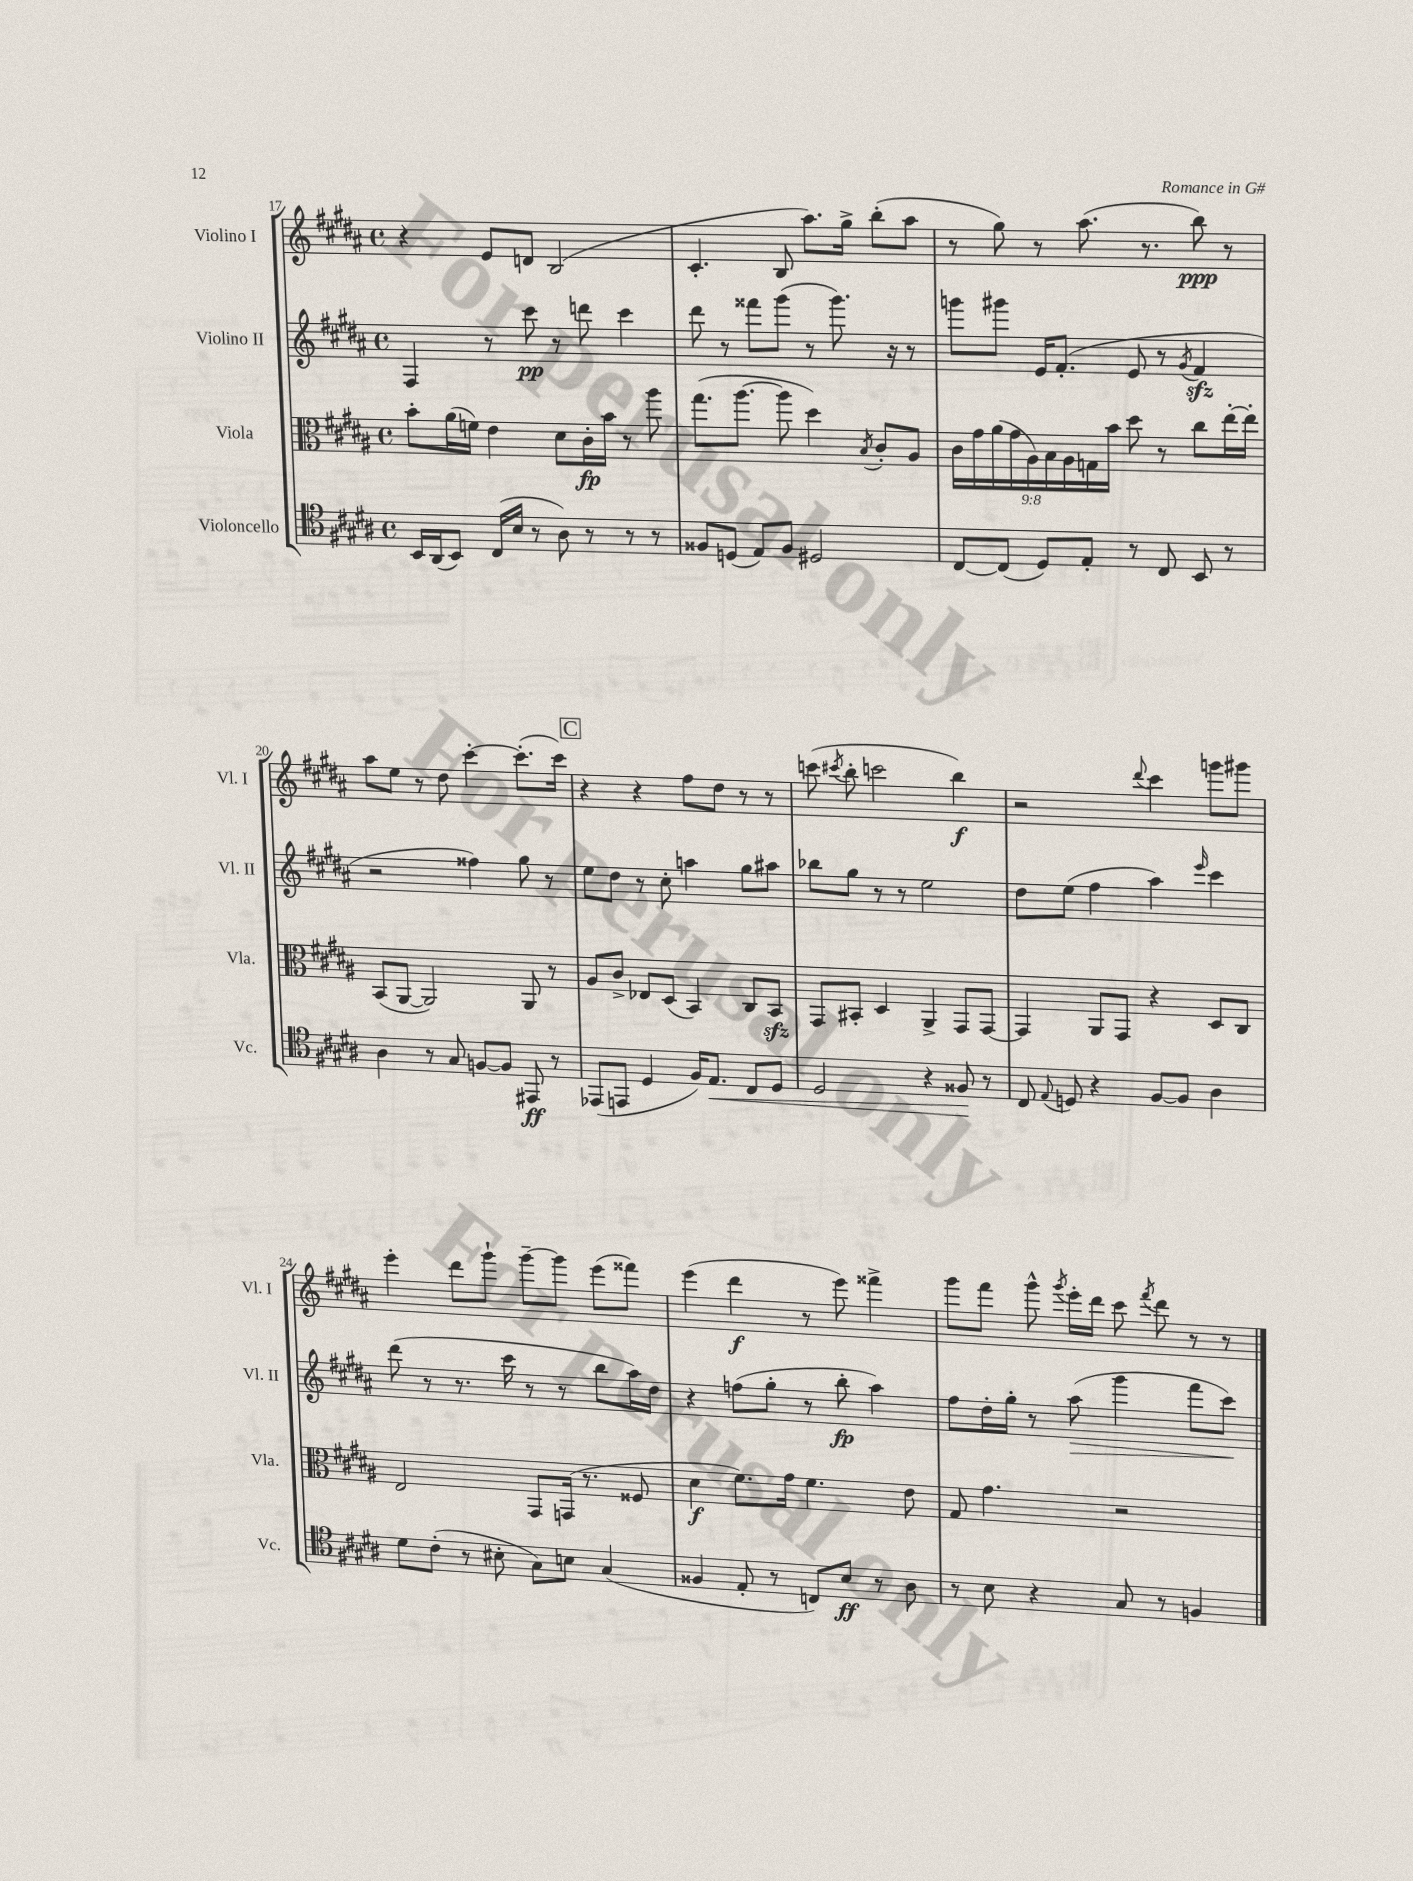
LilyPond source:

<<
\new StaffGroup <<
\new Staff = "s0" \with { instrumentName = "Violino I" shortInstrumentName = "Vl. I" } {
    \clef treble \key b \major \defaultTimeSignature \time 4/4
    \autoBeamOff r4 e'8[ d'8] b2( |
    cis'4.-. b8 ais''8.[) gis''16]-> b''8[-.( ais''8] |
    r8 gis''8) r8 ais''8.( r8. b''8\ppp) r8 |
    ais''8[ e''8] r8 dis''8 cis'''4~-. cis'''8.[-.( cis'''16]) |
    \mark \markup { \box "C" } r4 r4 fis''8[ dis''8] r8 r8 |
    c'''8( \acciaccatura { cis'''8 } b''8-. c'''2 b''4\f) |
    r2 \appoggiatura { dis'''8 } cis'''4 g'''8[ gis'''8] |
    e'''4-. dis'''8[ gis'''8]-! gis'''8[~-- gis'''8] e'''8[( fisis'''8]) |
    e'''4( dis'''4\f r8 e'''8) fisis'''4-> |
    gis'''8[ fis'''8] gis'''8-^ \acciaccatura { gis'''8 } e'''16[-. dis'''16] cis'''8 \acciaccatura { fis'''8 } dis'''8 r8 r8 \bar "|." |
}
\new Staff = "s1" \with { instrumentName = "Violino II" shortInstrumentName = "Vl. II" } {
    \clef treble \key b \major \defaultTimeSignature \time 4/4
    \autoBeamOff fis4 r8 cis'''8\pp r8 d'''8 cis'''4 |
    dis'''8 r8 fisis'''8[ gis'''8]( r8 gis'''8.) r16 r8 |
    g'''8[ gis'''8] e'16[ fis'8.]-.( e'8 r8 \acciaccatura { gis'8 } fis'4\sfz |
    r2 fisis''4) gis''8 r8 |
    \mark \markup { \box "C" } e''8[ dis''8] r8 cis''8-. a''4 gis''8[ ais''8] |
    bes''8[ gis''8] r8 r8 e''2 |
    dis''8[ e''8]( fis''4 ais''4) \grace { e'''16 } cis'''4 |
    dis'''8( r8 r8. cis'''16 r8 r8 b''8[ ais''16) dis''16] |
    r4 f''8[( gis''8]-. r8 b''8-.\fp ais''4) |
    fis''8[ dis''16-. gis''16]-. r8 ais''8\>( gis'''4 fis'''8[ cis'''8]\!) \bar "|." |
}
\new Staff = "s2" \with { instrumentName = "Viola" shortInstrumentName = "Vla." } {
    \clef alto \key b \major \defaultTimeSignature \time 4/4 \override Staff.TupletNumber.text = #tuplet-number::calc-fraction-text
    \autoBeamOff b'8[-. ais'16( f'16]) e'4 dis'8[ cis'16-.\fp b'16] r8 ais''8 |
    gis''8.[( ais''8.]~ ais''8 dis''4) \acciaccatura { b8 } cis'8[-. ais8] |
    \tuplet 9/8 { cis'16[ gis'16 ais'16( gis'16 ais16) b16 ais16 g16 b'16] } dis''8 r8 cis''8[ e''16~-. e''16]-. |
    b,8[( ais,8]~ ais,2) ais,8 r8 |
    \mark \markup { \box "C" } ais8[ cis'8]-> ees8[ dis8]( b,4) cis8[ b,8]\sfz |
    gis,8[ bis,8]-. dis4 ais,4-> gis,8[ gis,8]~ |
    gis,4 ais,8[ gis,8] r4 dis8[ cis8] |
    e2 gis,8[ g,16]( r8. fisis8 |
    dis'4\f fis'8.[) gis'16] fis'4. e'8 |
    gis8 gis'4. r2 \bar "|." |
}
\new Staff = "s3" \with { instrumentName = "Violoncello" shortInstrumentName = "Vc." } {
    \clef tenor \key b \major \defaultTimeSignature \time 4/4
    \autoBeamOff b,16[ ais,16( b,8]) cis16[( b16] r8 ais8) r8 r8 r8 |
    fisis8[ d8]( e8[) fisis8] dis2 |
    cis8[~ cis8]( dis8[) e8]-. r8 cis8 b,8 r8 |
    ais4 r8 gis8 f8[~ f8] eis,8\ff r8 |
    \mark \markup { \box "C" } ees,8[( e,8] dis4 fis16[) e8.]\< cis8[ dis8] |
    dis2 r4 fisis8\! r8 |
    cis8 \appoggiatura { e8 } d8 r4 fis8[~ fis8] ais4 |
    dis'8[ cis'8]-.( r8 bis8-. gis8[) b8] gis4( |
    fisis4 e8-. r8 c8[) b8]\ff r8 ais8 |
    r8 b8 r4 gis8 r8 f4 \bar "|." |
}
>>
>>
\layout { \context { \Score currentBarNumber = #17 } }
